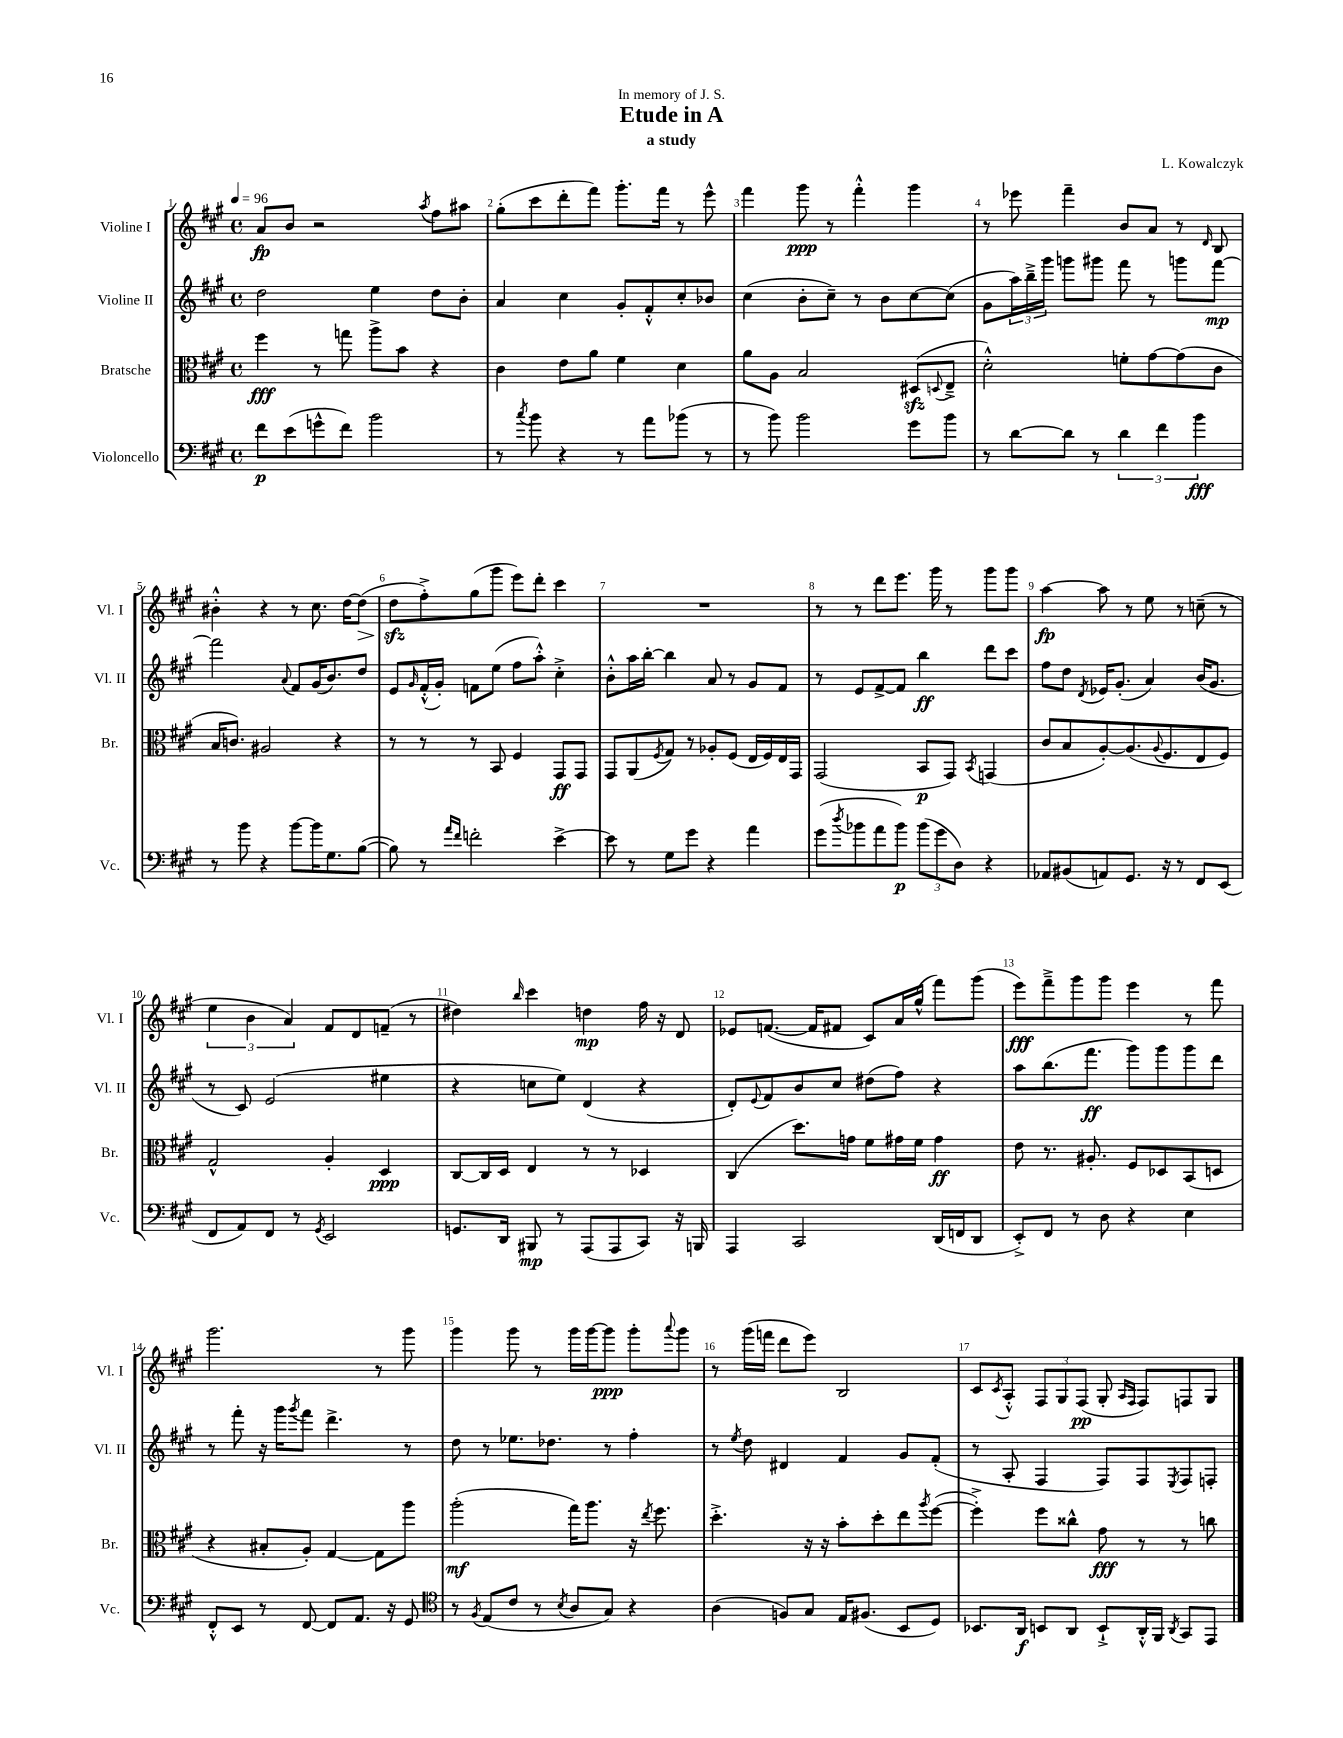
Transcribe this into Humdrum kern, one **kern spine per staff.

**kern	**kern	**kern	**kern
*staff4	*staff3	*staff2	*staff1
*clefF4	*clefC3	*clefG2	*clefG2
*k[f#c#g#]	*k[f#c#g#]	*k[f#c#g#]	*k[f#c#g#]
*M4/4	*M4/4	*M4/4	*M4/4
*met(c)	*met(c)	*met(c)	*met(c)
*MM96	*MM96	*MM96	*MM96
8f#\L	4ff#\	2dd\	8a/L
(8e\	.	.	8b/J
8g^^\	8r	.	2r
8f#\J)	8gg\	.	.
2b\	8aa^\L	4ee\	.
.	8b\J	.	.
.	.	.	8qaa/
.	4r	8dd\L	8ff#\L
.	.	8b'\J	8aa#\J
=	=	=	=
8r	4c#\	4a/	(8gg#'\L
8qcc#/	.	.	.
8b\	.	.	8ccc#\
4r	8e\L	4cc#\	8ddd'\
.	8a\J	.	8fff#\J)
8r	4f#\	8g#'/L	8.ggg#'\L
8a\L	.	8f#'^^/	.
.	.	.	16fff#\Jk
(8b-\J	4d\	8cc#'/	8r
8r	.	8b-/J	8eee^^\
=	=	=	=
8r	8a\L	(4cc#\	4fff#\
8b\)	8A\J	.	.
2b\	2B/	8b'\L	8ggg#\
.	.	8cc#~\J)	8r
.	.	8r	4fff#'^^\
.	.	8b\L	.
8g#\L	(8D#/L	[8cc#\	4ggg#\
.	8qqD/	.	.
8b\J	8E~^/J	(8cc#\]J	.
=	=	=	=
8r	2d'^^\)	8g#\L	8r
[8d\L	.	24aa\L)	8eee-\
.	.	24bb~^\	.
.	.	24ggg#\JJ	.
8d\]J	.	8ggg\L	4fff#~\
8r	.	8ggg#\J	.
6d\	8f'\L	8fff#\	8b/L
.	[8g#\	8r	8a/J
6f#\	.	.	.
.	(8g#\]	8ggg\L	8r
6b\	.	.	.
.	.	.	16qqd/
.	8c#\J	[8fff#\J	8B/
=	=	=	=
8r	16B/LK	2fff#\]	4b#'^^\
.	8.c/J)	.	.
8b\	.	.	.
4r	2A#/	.	4r
.	.	8qqa/	.
[8b\L	.	8f#/L	8r
16b\]K	.	(16g#/K	8.cc#\
8.G#\	.	8.b/)	.
.	4r	.	.
.	.	.	[16dd\LK
([8B\J	.	8dd/J	(8dd\]J
=	=	=	=
8B\])	8r	8e/L	8dd\L
.	.	16qqg#/	.
8r	8r	(16f#'^^/L	8ff#'^\)
.	.	16g#'/JJ)	.
16qqa/LL	.	.	.
16qqf#/JJ	.	.	.
2f'\	8r	8f\L	(8gg#\
.	8BB/	(8ee\J	8ggg#\J
.	4F#/	8ff#\L	8eee\L)
.	.	8aa'^^\J)	8ddd'\J
[4e^\	8GG#/L	4cc#'^\	4ccc#\
.	8GG#/J	.	.
=	=	=	=
8e\]	8GG#/L	8b'^^\L	1r
8r	(8AA/	16aa\L	.
.	.	[16bb'\JJ	.
.	8qF#/	.	.
8G#\L	8G#/J)	4bb\]	.
8g#\J	8r	.	.
4r	8A-'/L	8a/	.
.	(8F#/J	8r	.
4a\	16E/LL	8g#/L	.
.	16F#/)	.	.
.	16E/	8f#/J	.
.	16GG#/JJ	.	.
=	=	=	=
(8g#\L	(2GG#/	8r	8r
8qdd/	.	.	.
8b-\	.	8e/L	8r
8a\	.	[8f#^/	8ddd\L
8b-\J)	.	8f#/]J	8.eee\J
(12b-\L	8BB/L	4bb\	.
.	.	.	16ggg#\
12g#\	.	.	.
.	8GG#/J)	.	8r
12D\J)	.	.	.
.	8qBB/	.	.
4r	(4GG/	8ddd\L	8ggg#\L
.	.	8ccc#\J	8ggg#\J
=	=	=	=
8AA-/L	8c#/L	8ff#\L	[4aa\
(8BB#/	8B/	8dd\J	.
.	.	8qd/	.
8AA/)	[8A'/)	16e-/LK	8aa\]
.	.	(8.g#'/J	.
8.GG#/J	(8.A/]	.	8r
.	.	4a/)	8ee\
.	8qqA/	.	.
16r	8.F#/	.	.
8r	.	.	8r
8FF#/L	8E/	(16b/LK	(8cc~\
.	.	8.g#/J	.
(8EE/J	8F#/J)	.	8r
=	=	=	=
8FF#/L	2G#^^/	8r	6ee\
8AA/)	.	8c#/)	.
.	.	.	6b\
8FF#/J	.	(2e/	.
.	.	.	6a/)
8r	.	.	.
8qGG#/	.	.	.
2EE/	4A'/	.	8f#/L
.	.	.	8d/
.	4D/	4ee#\	(8f~/J
.	.	.	8r
=	=	=	=
8.GG/L	[8C#/L	4r	4dd#\)
.	16C#/]L	.	.
16DD/Jk	16D/JJ	.	.
.	.	.	16qqbb/
8BBB#/	4E/	8cc\L	4ccc#\
8r	.	8ee\J)	.
(8AAA/L	8r	(4d/	4dd\
8AAA/	8r	.	.
8CC#/J)	4D-/	4r	16ff#\
.	.	.	16r
16r	.	.	8d/
16BBB/	.	.	.
=	=	=	=
4AAA/	(4C#/	8d'/L)	8e-/L
.	.	8qqe/	.
.	.	8f#/	([8.f/J
2CC#/	8.dd\L)	8b/	.
.	.	.	16f/]LK
.	.	8cc#/J	8f#/J
.	16g\Jk	.	.
.	8f#\L	(8dd#\L	8c#/L)
.	16g#\L	8ff#\J)	16a/L
.	16f#\JJ	.	(16gg#^^/JJ
(16DD/LL	4g#\	4r	8fff#\L)
16FF/J	.	.	.
8DD/J	.	.	(8ggg#\J
=	=	=	=
8EE'^/L)	8e\	8aa\L	8eee\L)
8FF#/J	8.r	(8.bb\	8fff#~^\
8r	.	.	8ggg#\
.	8.A#'/	8.fff#\J	.
8D\	.	.	8ggg#\J
4r	8F#/L	8ggg#\L)	4eee\
.	8D-/	8ggg#\	.
4E\	(8BB/	8ggg#\	8r
.	8D/J	8ddd\J	8fff#\
=	=	=	=
8FF#'^^/L	4r	8r	2.ggg#\
8EE/J	.	8fff#'\	.
8r	8B#'/L	16r	.
.	.	16ggg#\LK	.
.	.	8qggg#/	.
[8FF#/	8A'/J)	8fff#\J	.
8FF#/]L	[4G#/	4.ddd^\	.
8.AA/J	.	.	.
.	8G#\]L	.	8r
16r	.	.	.
8GG#/	8aa\J	8r	8ggg#\
=	=	=	=
*clefC4	*	*	*
8r	(2aa'\	8dd\	4ggg#\
8qF#/	.	.	.
(8E/L	.	8r	.
8c#/J	.	8.ee-\L	8ggg#\
8r	.	.	8r
.	.	8.dd-\J	.
8qB/	.	.	.
8A/L	16gg#\LK)	.	16ggg#\LL
.	8.aa\J	.	[16ggg#\J
8G#/J)	.	8r	8ggg#\]J
4r	16r	4ff#'\	8ggg#'\L
.	8qee/	.	.
.	8.ff#\	.	.
.	.	.	8qqaaa/
.	.	.	8ggg#\J
=	=	=	=
(4A\	4.dd'^\	8r	8r
.	.	8qee/	.
.	.	8dd\	(16ggg#\LL
.	.	.	16fff\JJ
8F/L)	.	4d#/	8ddd\L
8G#/J	16r	.	8eee\J)
.	16r	.	.
16E/LK	8b'\L	4f#/	2B/
(8.F#/J	.	.	.
.	8dd'\	.	.
8BB/L	8ee\	8g#/L	.
.	8qaa/	.	.
8D/J)	([8ff#\J	(8f#'/J	.
=	=	=	=
8.BB-/L	4ff#'^\])	8r	8c#/L
.	.	.	8qc#/
.	.	8A'/	8A'^^/J
16AA/Jk	.	.	.
8BB/L	8ff#\L	4F#/	12F#/L
.	.	.	12G#/
8AA/J	8cc##^^\J	.	.
.	.	.	(12F#/J
8BB`^/L	8g#\	8F#/L)	8G#'/
.	.	.	16qqA/LL
.	.	.	16qqF#/JJ
16AA'^^/L	8r	8F#/	8F#/L)
16FF#/JJ	.	.	.
8qAA/	.	8qE/	.
8GG#/L	8r	8F#/	8F/
8EE/J	8cc\	8F'/J	8G#/J
==	==	==	==
*-	*-	*-	*-
